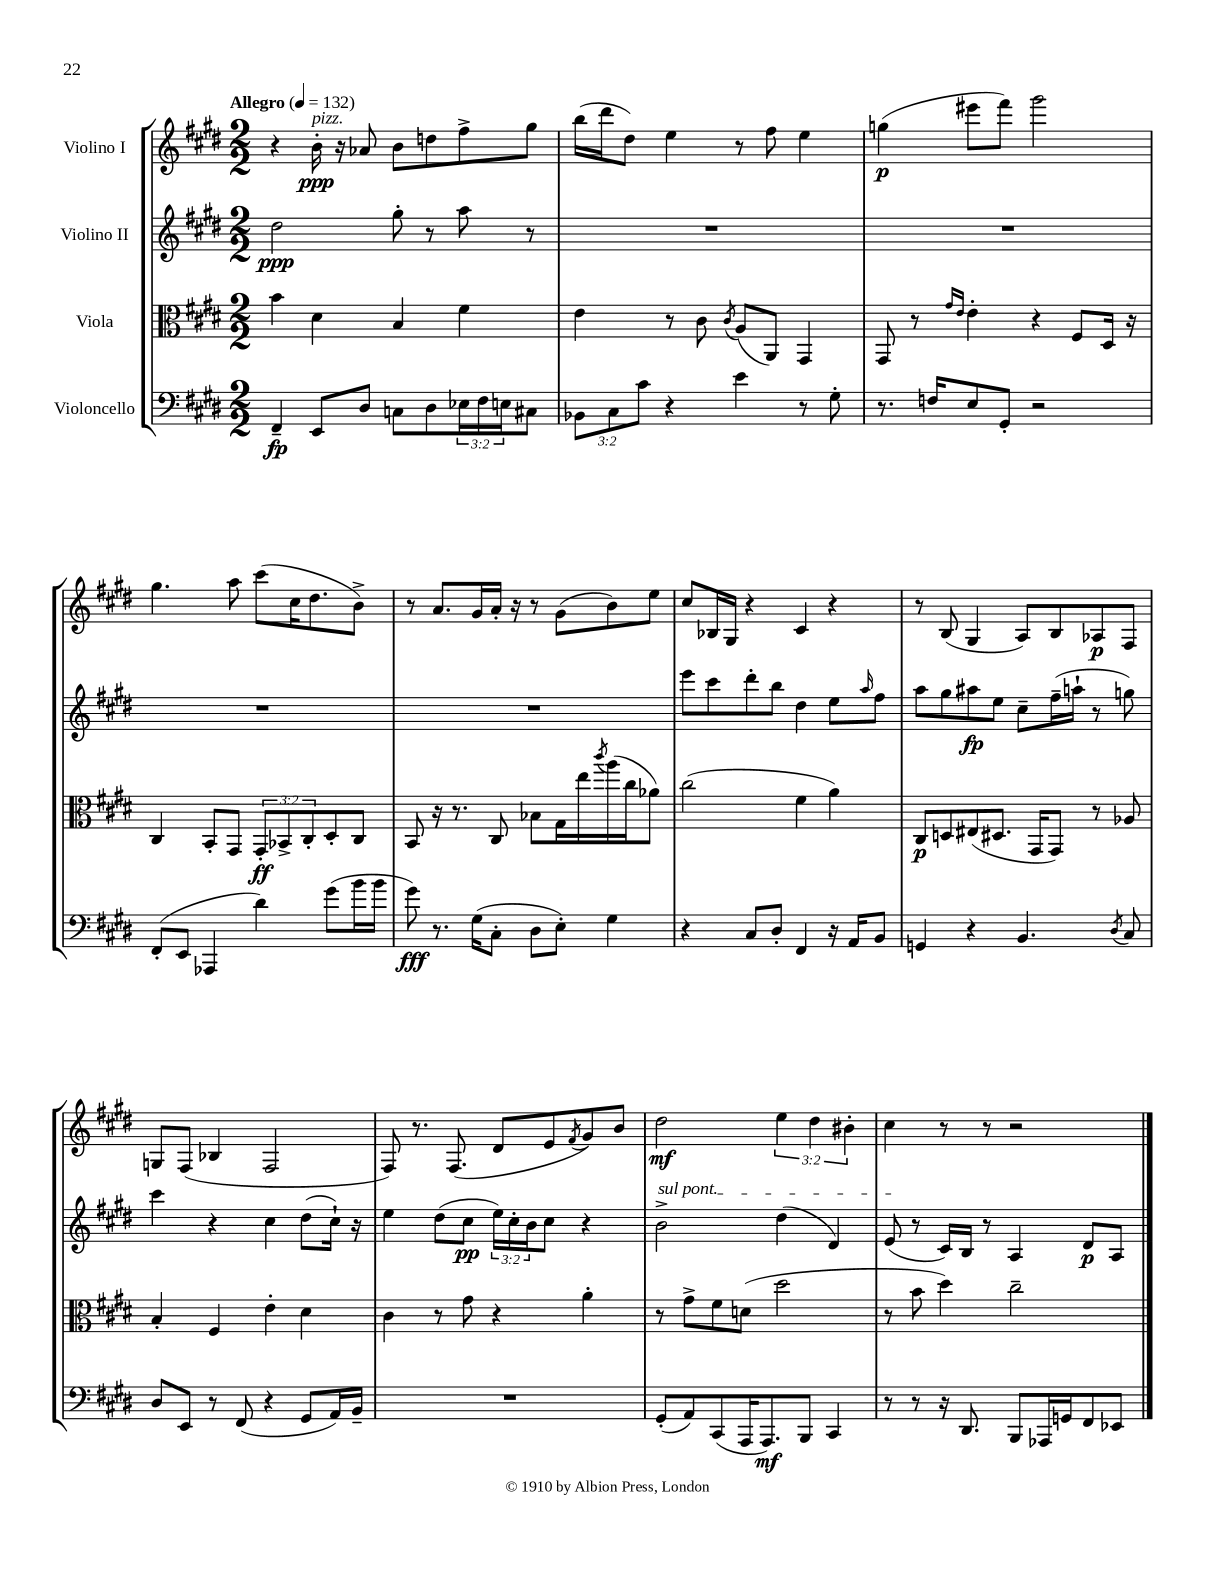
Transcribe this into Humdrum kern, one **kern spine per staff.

**kern	**kern	**kern	**kern
*staff4	*staff3	*staff2	*staff1
*clefF4	*clefC3	*clefG2	*clefG2
*k[f#c#g#d#]	*k[f#c#g#d#]	*k[f#c#g#d#]	*k[f#c#g#d#]
*M2/2	*M2/2	*M2/2	*M2/2
*MM132	*MM132	*MM132	*MM132
4FF#~	4b	2dd#	4r
8EE	4d#	.	16b'
.	.	.	16r
8D#	.	.	8a-
8C	4B	8gg#'	8b
8D#	.	8r	8dd
24E-	4f#	8aa	8ff#^
24F#	.	.	.
24E	.	.	.
8C#	.	8r	8gg#
=	=	=	=
12BB-	4e	1r	(16bb
.	.	.	16ddd#
12C#	.	.	.
.	.	.	8dd#)
12c#	.	.	.
4r	8r	.	4ee
.	8c#	.	.
.	8qc#	.	.
4e	(8A	.	8r
.	8AA)	.	8ff#
8r	4GG#	.	4ee
8G#'	.	.	.
=	=	=	=
8.r	8GG#	1r	(4gg
.	8r	.	.
16F	.	.	.
.	16qqg#	.	.
.	16qqe	.	.
8E	4e'	.	8eee#
8GG#'	.	.	8fff#)
2r	4r	.	2ggg#
.	8F#	.	.
.	16D#	.	.
.	16r	.	.
=	=	=	=
(8FF#'	4C#	1r	4.gg#
8EE	.	.	.
4AAA-	8BB'	.	.
.	8GG#	.	8aa
4d#)	12GG#'	.	(8ccc#
.	12BB-^	.	.
.	.	.	16cc#
.	12C#'	.	.
.	.	.	8.dd#
(8g#	8D#'	.	.
16b	8C#	.	8b^)
16b	.	.	.
=	=	=	=
8g#)	8BB	1r	8r
8.r	16r	.	8.a
.	8.r	.	.
(16G#	.	.	16g#
8C#'	8C#	.	16a'
.	.	.	16r
8D#	8B-	.	8r
8E')	16G#	.	(8g#
.	16ee	.	.
.	8qccc#	.	.
4G#	(16aa	.	8b)
.	16cc#	.	.
.	8a-)	.	8ee
=	=	=	=
4r	(2cc#	8eee	8cc#
.	.	8ccc#	16B-
.	.	.	16G#
8C#	.	8ddd#'	4r
8D#'	.	8bb	.
4FF#	4f#	4dd#	4c#
16r	4a)	8ee	4r
16AA	.	.	.
.	.	16qqaa	.
8BB	.	8ff#	.
=	=	=	=
4GG	8C#	8aa	8r
.	8D	8gg#	(8B
4r	(8E#	8aa#	4G#
.	8.D#	8ee	.
4.BB	.	8cc#~	8A)
.	16GG#	.	.
.	8GG#)	(16ff#~	8B
.	.	16aa`	.
.	8r	8r	8A-
8qD#	.	.	.
8C#	8A-	8gg)	8F#
=	=	=	=
8D#	4B'	4ccc#	8G
8EE	.	.	(8F#
8r	4F#	4r	4B-
(8FF#	.	.	.
4r	4e'	4cc#	2F#
8GG#	4d#	(8dd#	.
16AA)	.	16cc#`)	.
16BB~	.	16r	.
=	=	=	=
1r	4c#	4ee	8F#)
.	.	.	8.r
.	8r	(8dd#	.
.	.	.	(8.F#
.	8g#	8cc#	.
.	4r	24ee)	8d#
.	.	24cc#'	.
.	.	24b	.
.	.	8cc#	8e
.	.	.	8qf#
.	4a'	4r	8g#)
.	.	.	8b
=	=	=	=
(8GG#'	8r	2b^	2dd#
8AA)	8g#^	.	.
(8CC#	8f#	.	.
16AAA	(8d	.	.
8.AAA)	.	.	.
.	2dd#	(4dd#	6ee
8BBB	.	.	.
.	.	.	6dd#
4CC#	.	4d#)	.
.	.	.	6b#'
=	=	=	=
8r	8r	(8e	4cc#
8r	8b	8r	.
16r	4dd#)	16c#)	8r
8.DD#	.	16B	.
.	.	8r	8r
8BBB	2cc#~	4A	2r
16AAA-	.	.	.
16GG	.	.	.
8FF#	.	8d#	.
8EE-	.	8A	.
==	==	==	==
*-	*-	*-	*-
